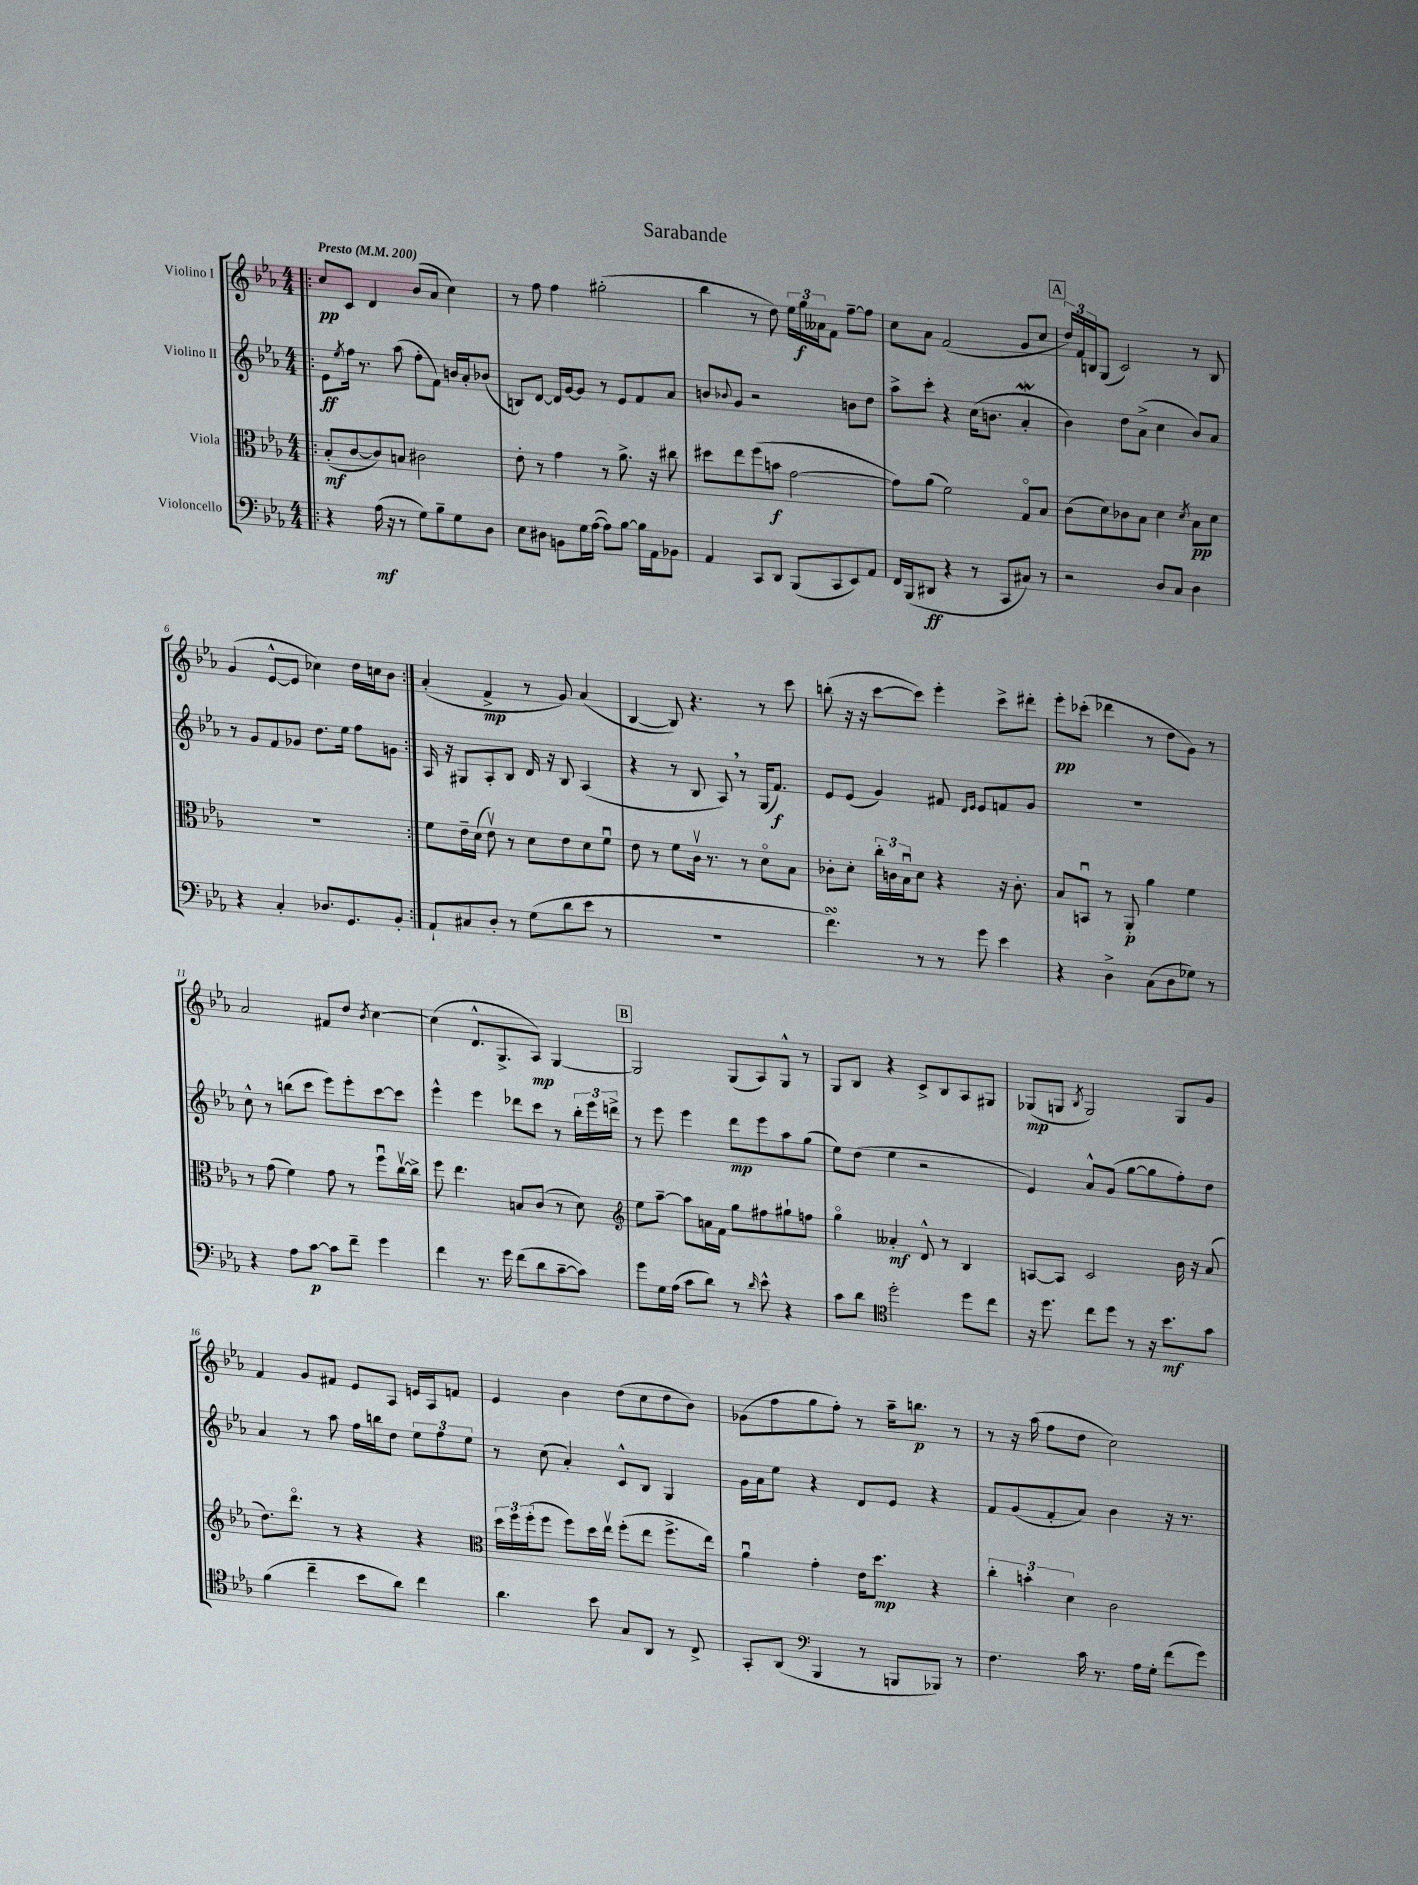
\header { title = "Sarabande" }
<<
\new StaffGroup <<
\new Staff = "s0" \with { instrumentName = "Violino I" } {
    \clef treble \key ees \major \numericTimeSignature \time 4/4 \tempo "Presto" 4 = 200
    \repeat volta 2 { \bar ".|:" c''8\pp c'8 d'4 bes'8( aes'8 c''4) |
    r8 f''8 f''4 gis''2-.( |
    bes''4 r8 d''8) \tuplet 3/2 { ees''16 g''16\f aeses'16 } f'8 f''8~-- f''8 |
    c''8 aes'8 f'2( g'8 c''8 |
    \mark \markup { \box "A" } \tuplet 3/2 { d''16) f'16 b16 } g8( c'2) r8 b8 |
    g'4( ees'8~-^ ees'8 ces''4) d''16 c''16 bes'8 | }
    aes'4-.( f'4->\mp r8 g'8) aes'4( |
    bes4~ bes8) r4. r8 c'''8 |
    b''8-.( r16 r16 c'''8~ c'''8) ees'''4-. c'''8-> dis'''8-. |
    ees'''8-.\pp ces'''8-.( des'''4 r8 d''8 g'8) r8 |
    aes'2 fis'8 d''8 \acciaccatura { bes'8 } c''4~ |
    c''4( d'8.-^ g8.-> aes8\mp) g4~ |
    \mark \markup { \box "B" } g2 g8( aes8) g8-^ r8 |
    g8 bes8 r4 c'8-> bes8 aes8 gis8 |
    ges8\mp( g8 \acciaccatura { bes8 } g2) g8 g'8 |
    f'4 g'8 fis'8 ees'8 aes8 e'16 aes16 f'8 |
    ees'4 bes'4 d''8( c''8 d''8 bes'8) |
    ges'8( f''8 g''8 f''8-.) r8 aes''16-- b''8.\p r8 |
    r8 r16 aes''16( f''8 d''8 c''2) \bar "|." |
}
\new Staff = "s1" \with { instrumentName = "Violino II" } {
    \clef treble \key ees \major \numericTimeSignature \time 4/4
    \repeat volta 2 { \bar ".|:" ees'8\ff \acciaccatura { ees''8 } f''16 r8. aes''8( f''8-. f'8) b'16 aes'16-. bes'8( |
    b8) d'8~ d'16 g'16~ g'8 r8 ees'8 f'8 aes'8 |
    b'8 \appoggiatura { bes'8 } g'8 r2 b'8 d''8 |
    aes''8-> c'''8-. r4 c''16( b'8. aes'4-.\mordent |
    \mark \markup { \box "A" } bes'4) d''8 aes'8->( c''4 bes'8) aes'8 |
    r8 g'8 f'8 ges'8 d''8. ees''16 f''8 g'8 | }
    aes16 r16 gis8 aes8-. bes8 d'16 r16 bes8 aes4( |
    r4 r8 bes8 aes8) \breathe r8 g16( f'8.\f) |
    ees'8 ees'8( g'4) fis'8 \grace { d'16 ees'16 } ees'8 f'8 g'8 |
    R1 |
    c''8-^ r8 b''8( c'''8 ees'''8) ees'''8-. c'''8~ c'''8 |
    ees'''4-^ ees'''4 des'''8 c'''8 r8 \tuplet 3/2 { bes''16-. ees'''16 d'''16-> } |
    \mark \markup { \box "B" } r8 ees'''8 ees'''4 d'''8\mp ees'''8 aes''8 g''8( |
    ees''8) d''8( ees''4 r2 |
    ees'4) aes'8-^ g'8( g''8~ g''8 f''8-.) d''8 |
    aes'4 r8 aes''8 f''16 b''16 d''8 \tuplet 3/2 { ees''8 f''8 ees''8 } |
    r8 c''8( aes'4-.) c'8-^ bes8 g4 |
    g'16 aes'16 ees''8 r4 d'8 ees'8 r4 |
    f'8 g'8( f'8-. aes'8) bes'4 r16 r8. \bar "|." |
}
\new Staff = "s2" \with { instrumentName = "Viola" } {
    \clef alto \key ees \major \numericTimeSignature \time 4/4
    \repeat volta 2 { \bar ".|:" bes8-.\mf( c'8~ c'8) b8 cis'2 |
    ees'8-. r8 g'4 r8 aes'8.-> r16 cis''8 |
    dis''8 ees''8 f''8( b'8\f g'2~ |
    g'8) aes'8( f'2) g8\flageolet bes8 |
    \mark \markup { \box "A" } c'8( d'8) ces'8 bes8 d'4 \acciaccatura { d'8 } bes8\pp d'8 |
    R1 | }
    f'8 ees'16-- d'16( ees'8\upbow) r8 d'8 ees'8 d'8 f'8\downbow |
    ees'8 r8 f'8 c'16\upbow r8. r8 d'8\flageolet bes8 |
    ces'8-. d'8-. \tuplet 3/2 { c''16-. c'16 bes16\downbow } d'8 r4 r16 c'8.-. |
    bes8 b,8\downbow r8 aes,8-.\p aes'4 f'4 |
    r8 g'8( f'4) g'8 r8 f''8\downbow c''16~\upbow c''16-> |
    f''8 ees''4. b8 c'8( r8 d'8) |
    \mark \markup { \box "B" } \clef treble ees''8 aes''8~-- aes''8 a'16 f'16 g''8 fis''8 gis''8-! f''8 |
    g''4\flageolet aeses'4-.\mf d'8-^ r8 bes4 |
    a8~ a8 c'2 bes'16 r16 aes'8( |
    d''8.) d'''8.\flageolet r8 r4 r4 |
    \clef alto \tuplet 3/2 { d''16 f''16 f''16-.( } f''8 f''8) d''16 ees''16\upbow f''8-.( ees''8 f''8.-> ees''16) |
    aes'4\downbow g'4-. ees'16 d''8.\mp r4 |
    \tuplet 3/2 { c''4-. b'4-. d'4 } c'2 \bar "|." |
}
\new Staff = "s3" \with { instrumentName = "Violoncello" } {
    \clef bass \key ees \major \numericTimeSignature \time 4/4
    \repeat volta 2 { \bar ".|:" r4 aes16\mf( r16 r8 g8) bes8-- g8 d8 |
    ees8 dis8 b,8 g16 aes16~( aes8) bes8~ bes16 aes,16 bes,8 |
    aes,4 c,8 d,8 bes,,8( c,8 ees,8) aes,8 |
    f,16 bes,,16( dis,8\ff r4 r8 c,8 cis8) r8 |
    \mark \markup { \box "A" } r2 d8 c8 d4 |
    r4 c4-. des8. g,8. bes,8-. | }
    aes,8-! cis8 d8-. r8 g8( d'8 ees'8 r8 |
    R1 |
    f'4.\turn) r8 r8 g'8 ees'4 |
    r4 d4-> c8( d8 ges8) r8 |
    r4 aes8 c'8~\p c'8 f'8-- g'4 |
    f'4 r8. g'16 f'8( d'8 c'8~-- c'8) |
    \mark \markup { \box "B" } g'8 g16 aes16( c'8 d'8) r8 \grace { d'16 } ees'8-^ r4 |
    c'8 d'8 \clef tenor d''2-. d''8 c''8 |
    r16 d''8. c''8 d''8 r8 r16 bes'8.\mf g'8 |
    f'4( c''4-- bes'8 aes'8) c''4 |
    aes'4. bes'8 g8 aes,8 r8 c8-> |
    g,8-. aes,8( \clef bass bes,,4 r8 b,,8 bes,,8) r8 |
    f4. c'16 r8. aes16 g16-. f'8( g'8) \bar "|." |
}
>>
>>
